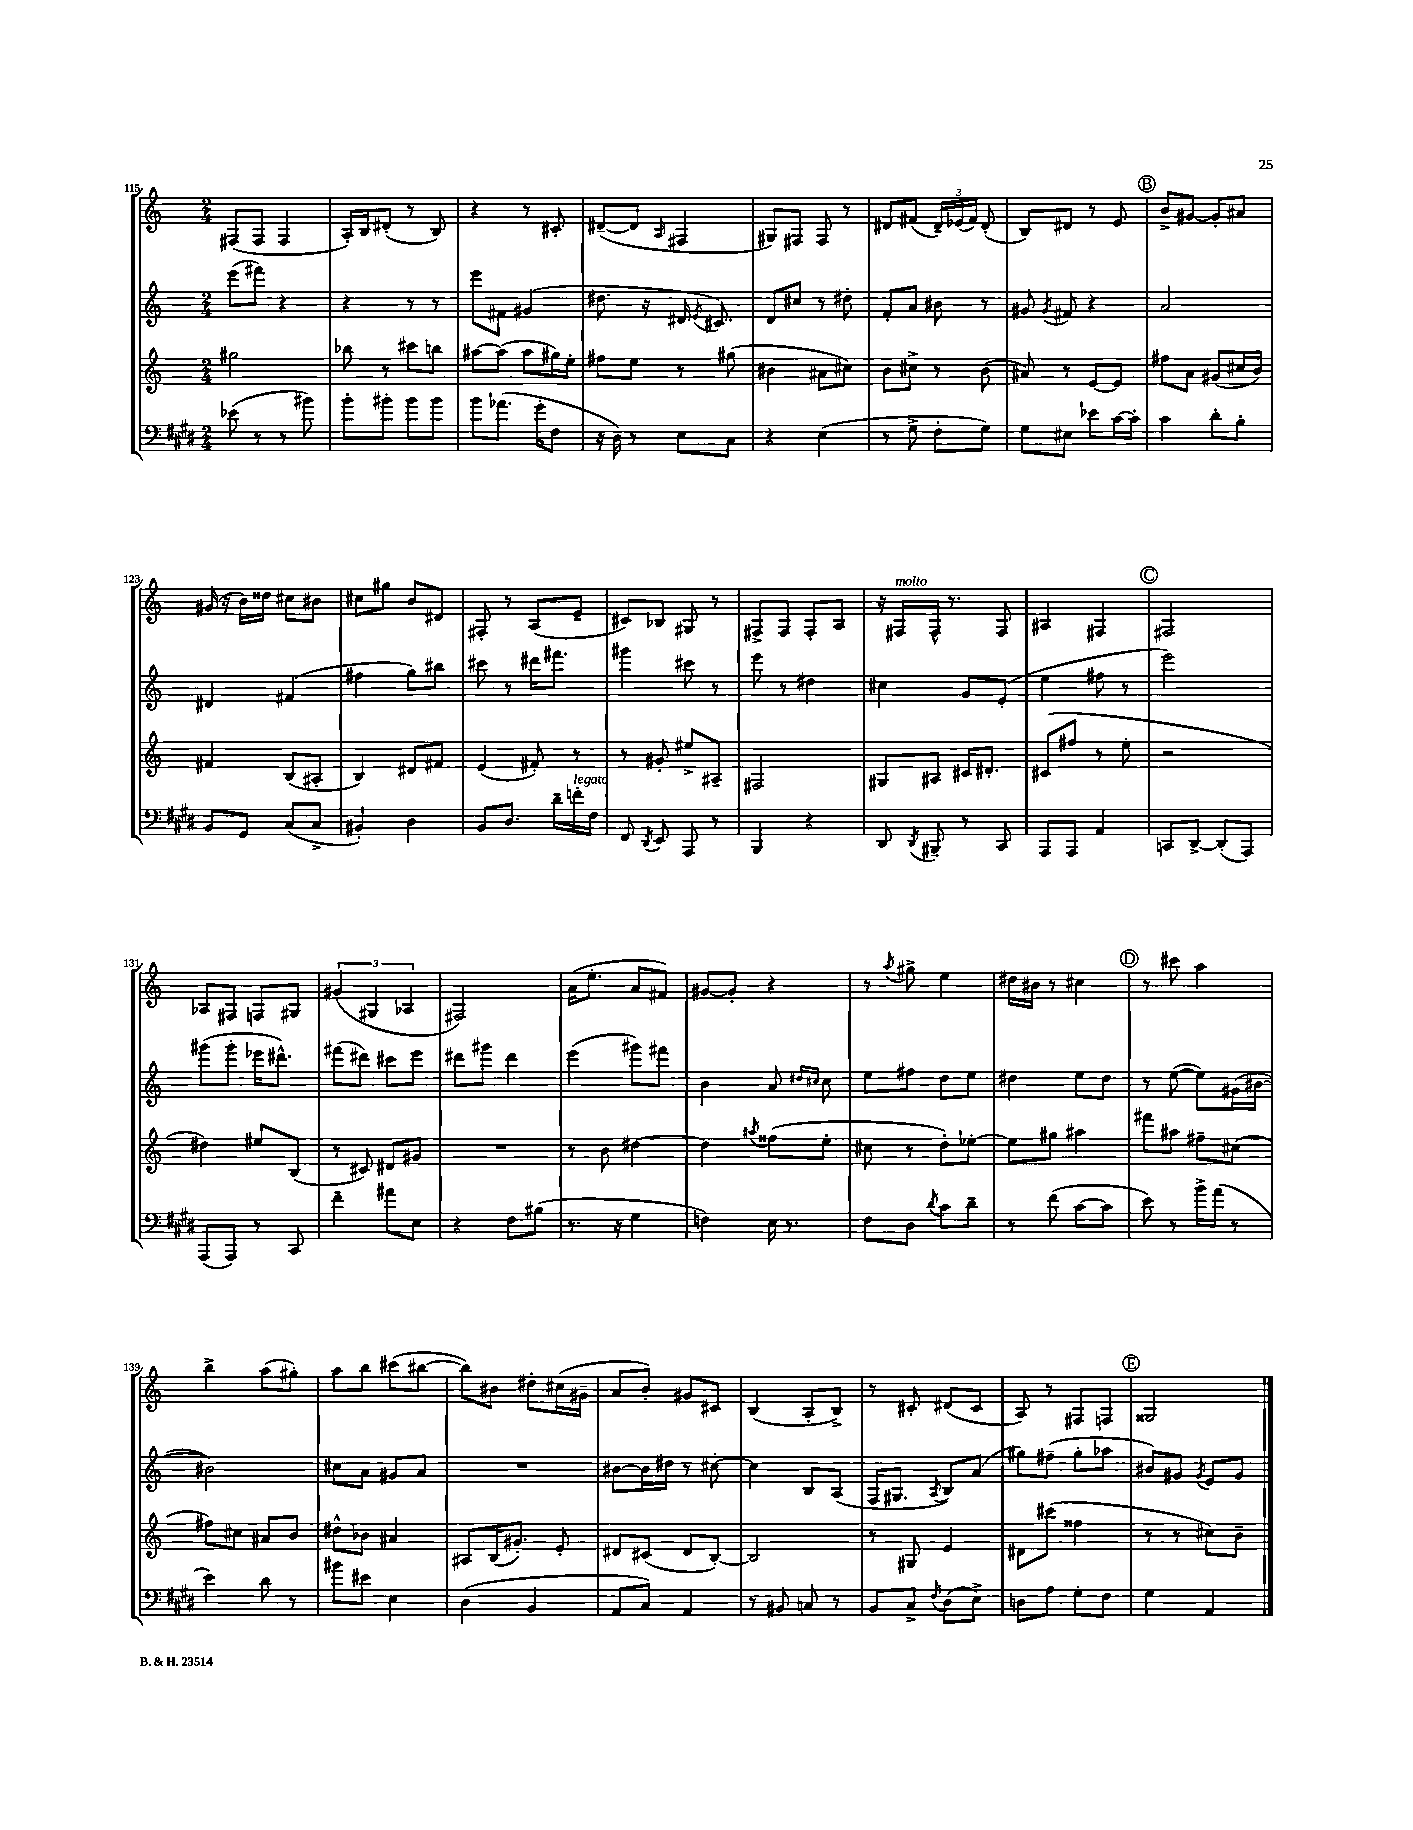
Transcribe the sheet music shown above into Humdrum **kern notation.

**kern	**kern	**kern	**kern
*staff4	*staff3	*staff2	*staff1
*clefF4	*clefG2	*clefG2	*clefG2
*k[f#c#g#d#]	*k[]	*k[]	*k[]
*M2/4	*M2/4	*M2/4	*M2/4
(8e-	2gg#	(8eee	(8F#
8r	.	8fff#)	8F#
8r	.	4r	4F#
8b#)	.	.	.
=	=	=	=
8b'	8bb-	4r	16A')
.	.	.	16B
8b#'	8r	.	(8d#'
8b#	8ccc#	8r	8r
8b#	8bb	8r	8B)
=	=	=	=
8b	[8aa#	8eee	4r
(8.a-	(8aa#]	8f#	.
.	8aa#	(4g#	8r
16g#'	.	.	.
8F#	16gg#)	.	8c#'
.	16ee'	.	.
=	=	=	=
16r	8ff#	8.dd#	([8d#~
16D#)	.	.	.
8r	8ee	.	8d#]
.	.	16r	.
.	.	.	16qqA
8E	8r	16d#	4F#
.	.	8qe	.
.	.	8.c#)	.
8C#	(8gg#	.	.
=	=	=	=
4r	4b#	8d	8G#)
.	.	8cc#	8F#
(4E	8a#	8r	8F#
.	8cc#)	8dd#'	8r
=	=	=	=
8r	8b	8f'	8d#
8G#^	8cc#^	8a	(8f#
8F#'	8r	8b#	24d#~)
.	.	.	(24e-
.	.	.	24f#)
8G#)	(8b	8r	(8d#'
=	=	=	=
8G#	8a#)	8g#	8B)
.	.	8qg#	.
8E#	8r	8f#	8d#
8e-	[8e	4r	8r
[16c#	8e]	.	8e
16c#']	.	.	.
=	=	=	=
4c#	8ff#	2a	8b^
.	8a	.	[8g#
8d#'	(8g#	.	8g#']
8B'	16cc#	.	8a#
.	16b)	.	.
=	=	=	=
8BB	4f#	4d#	(16g#
.	.	.	16r
8GG#	.	.	16b)
.	.	.	16dd##
(8C#	(8B	(4f#	8cc#
8C#^	8A#'	.	8b#
=	=	=	=
4BB#')	4B)	4ff#	8cc#
.	.	.	8gg#
4D#	8d#	8gg)	8b
.	8f#	8bb#	8d#
=	=	=	=
8BB	(4e	8ccc#	8F#'
8.D#	.	8r	8r
.	8f#')	16ddd#	(8A
16d#~	.	8.fff#	.
16f'	8r	.	8e~
16F#	.	.	.
=	=	=	=
8FF#	8r	4ggg#	8c#)
8qDD#	.	.	.
8EE	8g#'	.	8B-
8AAA	8ee#^	8ccc#	8G#
8r	8A#~	8r	8r
=	=	=	=
4BBB	2F#	8eee	8F#^
.	.	8r	8F#
4r	.	4dd#	8F#'
.	.	.	8A
=	=	=	=
8DD#	8G#	4cc#	16r
.	.	.	16F#
8qDD#	.	.	.
8BBB#~	8A#	.	16F#^^
.	.	.	8.r
8r	16c#	8g	.
.	8.d#'	.	.
8CC#	.	(8e'	8F#
=	=	=	=
8AAA	(8c#	4ee	4A#
8AAA	8ff#	.	.
4AA	8r	8ff#	4F#
.	8ee'	8r	.
=	=	=	=
8CC	2r	2eee)	2F#
[8DD#^	.	.	.
(8DD#']	.	.	.
8AAA)	.	.	.
=	=	=	=
(8AAA	4dd#)	(8ggg#	8A-
8AAA)	.	8ggg#'	8F#
8r	8ee#	16eee-	8F
.	.	8.ddd#^^)	.
8CC#	(8B	.	8G#
=	=	=	=
4f#~	8r	(8fff#	(6g#
.	8c#)	8ddd#)	.
.	.	.	6G#
8a#	8d#	8ccc#	.
.	.	.	6A-
8E	8g#	8eee	.
=	=	=	=
4r	2r	8ddd#	2F#)
.	.	8ggg#	.
8F#	.	4ddd#	.
(8B#	.	.	.
=	=	=	=
8.r	8r	(4eee	(16a
.	.	.	8.ee'
.	8b	.	.
16r	.	.	.
4G#	[4dd#	8ggg#)	8a
.	.	8fff#	8f#)
=	=	=	=
4F)	4dd#]	4b	[8g#
.	.	.	8g#']
.	8qaa#	.	.
16E	(8ff##	8a	4r
8.r	.	.	.
.	.	16qqdd#	.
.	.	16qqcc#	.
.	8ee'	8cc#	.
=	=	=	=
8F#	8cc#	8ee	8r
.	.	.	8qaa
8D#	8r	8ff#	8gg#^
8qd#	.	.	.
8c#	8dd')	8dd	4ee
8d#~	[8ee-'	8ee	.
=	=	=	=
8r	8ee-]	4dd#	16dd#
.	.	.	16b#
(8f#	8gg#	.	8r
[8c#	4aa#	8ee	4cc#
8c#]	.	8dd#	.
=	=	=	=
8e)	8fff#	8r	8r
8r	8aa#	([8ee	8ccc#
16b^	8ff#~	8ee])	4aa
(16a	.	.	.
8r	(8cc#	(16g#	.
.	.	[16b#	.
=	=	=	=
4e)	8ff#)	2b#])	4bb^
.	8cc#	.	.
8d#	8a#	.	(8aa
8r	8b	.	8gg#')
=	=	=	=
8b#	8dd#^^	8cc#	8aa
8e#	8b-	8a	8bb
4E	4a#	8g#	(8ccc#
.	.	8a	[8bb#
=	=	=	=
(4D#	8A#	2r	8bb#])
.	(16B	.	8b#
.	8.g#')	.	.
4BB	.	.	8dd#'
.	8e'	.	(16cc#
.	.	.	16g#~
=	=	=	=
8AA	8d#	[8b#	8a
8C#)	(8c#	16b#]	8b')
.	.	16dd#	.
4AA	8d#	8r	8g#
.	[8B')	[8cc#'	8c#
=	=	=	=
8r	2B]	4cc#]	(4B
8BB#	.	.	.
8C	.	8B	8A'
8r	.	(8A	8B^)
=	=	=	=
8BB	8r	16F	8r
.	.	8.G#	.
8C#^	8G#	.	8c#'
8qF#	.	8qA	.
(8D#	4e	8B)	(8d#
8E^)	.	(8a	8c#
=	=	=	=
8D	8d#	8gg#)	8A)
8A	(8ccc#	(8ff#~	8r
8G#'	4ff##	8gg#'	8F#
8F#	.	8aa-	8F
=	=	=	=
4G#	8r	8b#)	2G##
.	8r	8g#	.
.	.	8qg#	.
4AA	8cc#)	8e	.
.	8b~	8g#	.
==	==	==	==
*-	*-	*-	*-
